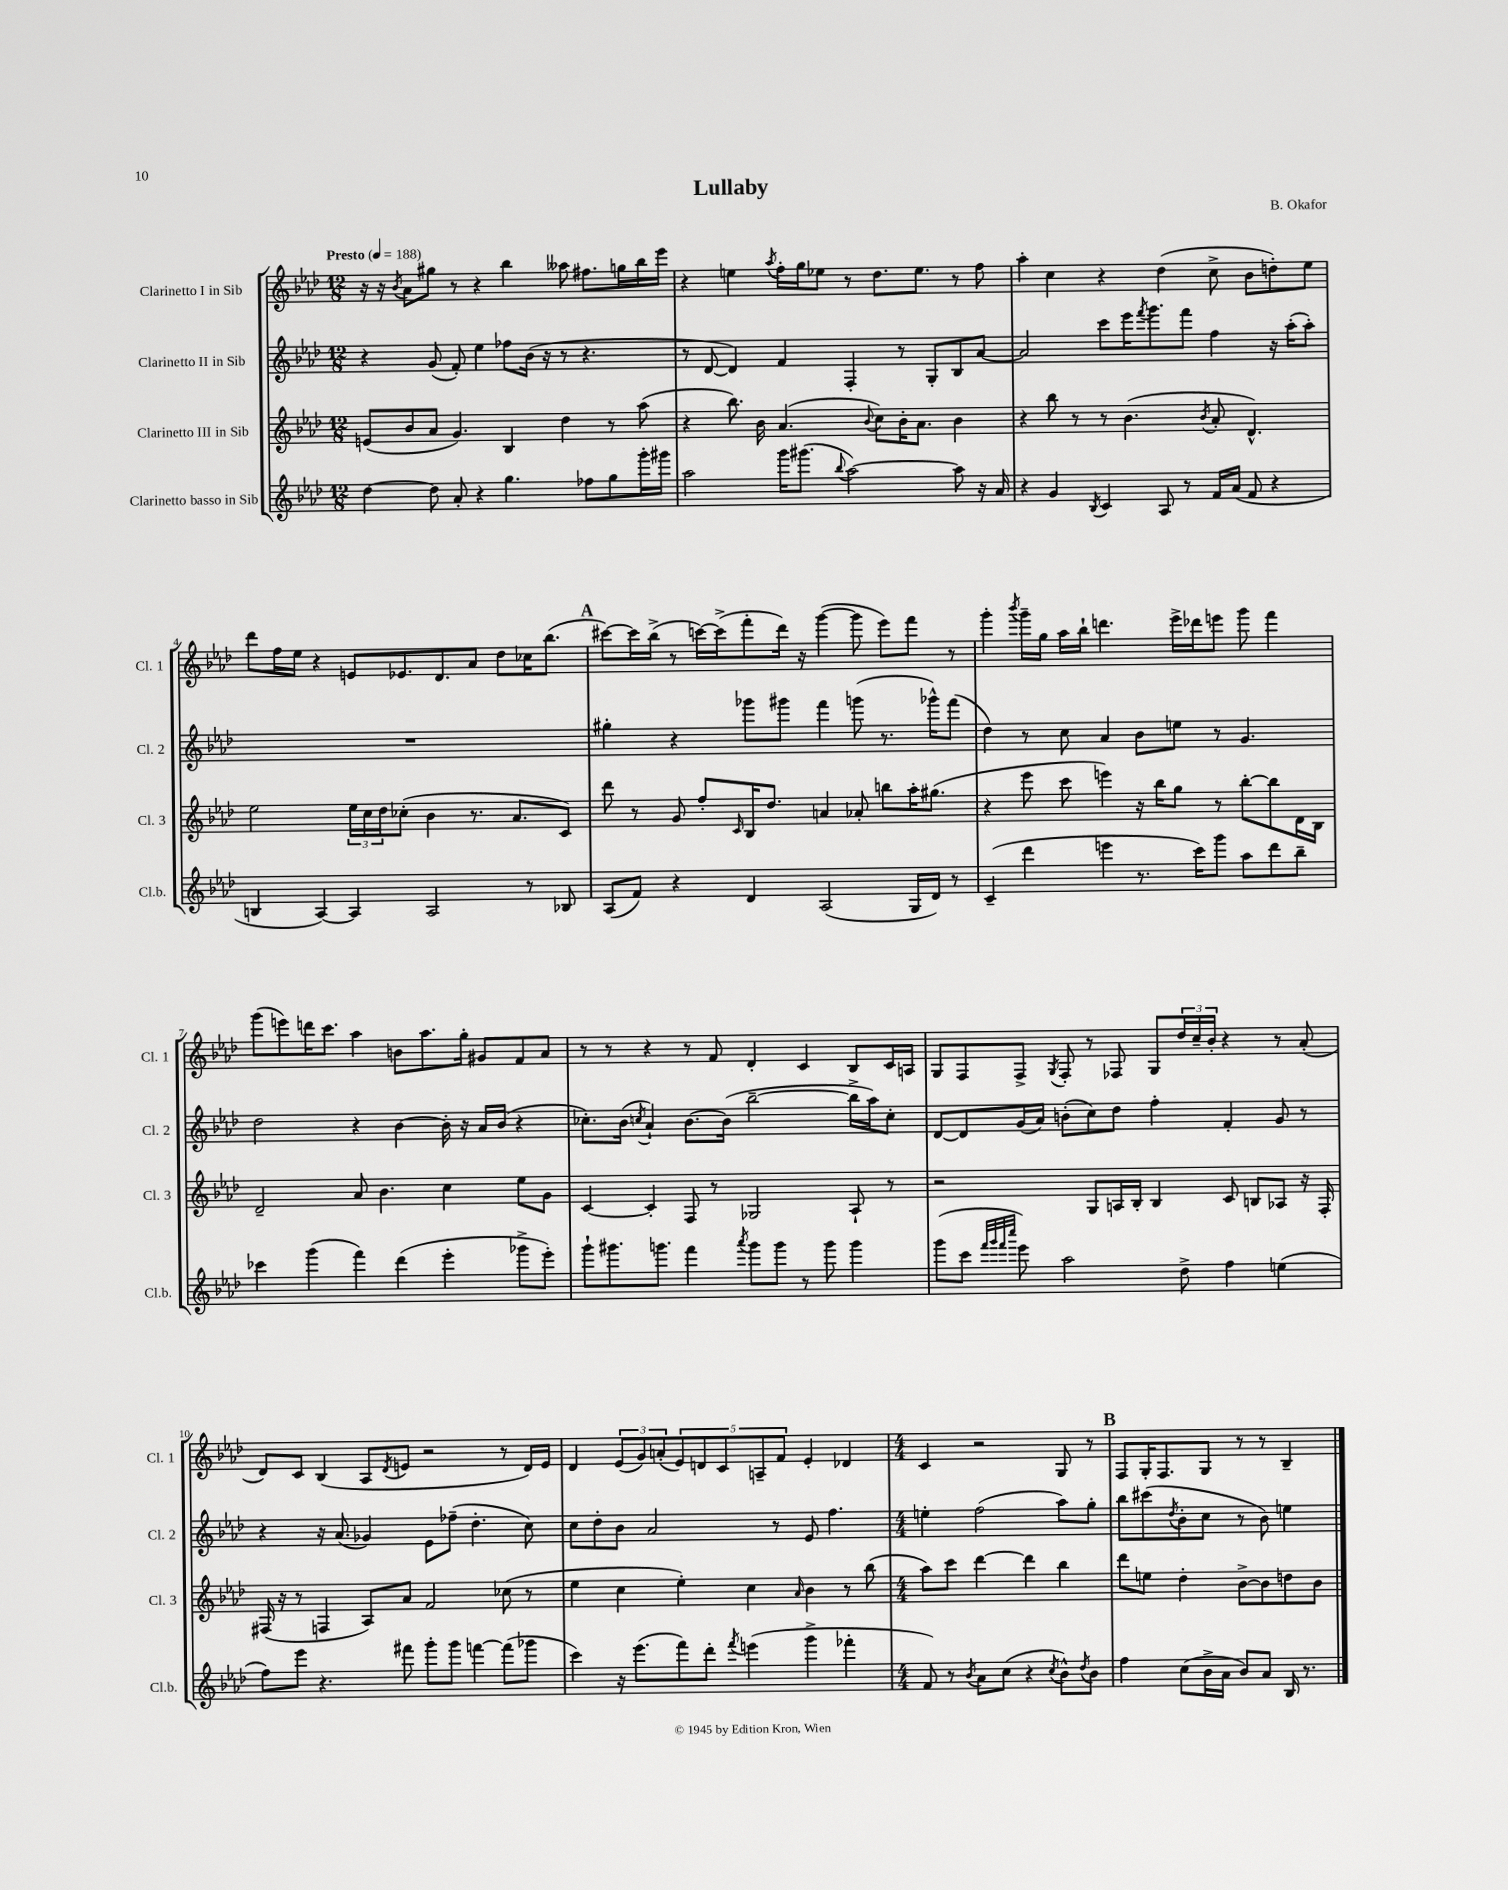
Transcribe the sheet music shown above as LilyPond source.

\header { title = "Lullaby" composer = "B. Okafor" }
<<
\new StaffGroup <<
\new Staff = "s0" \with { instrumentName = "Clarinetto I in Sib" shortInstrumentName = "Cl. 1" } {
    \clef treble \key aes \major \numericTimeSignature \time 12/8 \tempo "Presto" 4 = 188
    r16 r16 \acciaccatura { bes'8 } aes'8 gis''8 r8 r4 bes''4 aeses''8 fis''8. g''16 bes''16 ees'''16 |
    r4 e''4 \acciaccatura { aes''8 } f''16-. g''16 ees''8 r8 des''8. ees''8. r8 f''8 |
    aes''4-. c''4 r4 des''4( c''8-> bes'8 d''8-.) ees''8 |
    des'''8 f''16 ees''16 r4 e'8 ees'8. des'8. aes'8 des''8 ces''16 bes''8.( |
    \mark \markup { \bold "A" } cis'''8~) cis'''16 bes''16->( r8 c'''16~) c'''16->( f'''8-. des'''16) r16 g'''4~( g'''8 ees'''8) f'''8 r8 |
    g'''4-. \acciaccatura { bes'''8 } g'''16-- g''16 aes''16 bes''16-! d'''4. ees'''16-> des'''16 e'''8 g'''8 f'''4 |
    g'''8( e'''8) d'''16 c'''8. aes''4 b'8 aes''8. g''16-. gis'8 f'8 aes'8 |
    r8 r8 r4 r8 f'8 des'4-. c'4 bes8 c'16 a16 |
    g8 f8 f8-> \acciaccatura { g8 } f8-. r8 fes8 g8 \tuplet 3/2 { des''16 c''16-- bes'16-. } r4 r8 aes'8-.( |
    des'8) c'8 bes4( aes8 \acciaccatura { des'8 } e'8 r2 r8 des'16) e'16 |
    des'4 \tuplet 3/2 { ees'8( g'8) a'8-.( } \tuplet 5/4 { ees'8) d'8 c'8 a8-- f'8 } ees'4-. des'4 |
    \numericTimeSignature \time 4/4 c'4 r2 g8 r8 |
    \mark \markup { \bold "B" } f8 g16-. f8. g8 r8 r8 bes4-- \bar "|." |
}
\new Staff = "s1" \with { instrumentName = "Clarinetto II in Sib" shortInstrumentName = "Cl. 2" } {
    \clef treble \key aes \major \numericTimeSignature \time 12/8
    r4 g'8( f'8-.) ees''4 fes''8 bes'16( r16 r8 r4. |
    r8 des'8~ des'4) f'4 f4-. r8 g8-. bes8 aes'8~ |
    aes'2 c'''8 ees'''16 \acciaccatura { f'''8 } g'''8. f'''8 f''4 r16 aes''16-.( aes''8-.) |
    R1. |
    \mark \markup { \bold "A" } gis''4-. r4 ges'''8 gis'''8 f'''4 g'''8( r8. ges'''16-^) f'''8( |
    des''4) r8 c''8 aes'4 bes'8 e''8 r8 g'4. |
    des''2 r4 bes'4~ bes'16-. r16 aes'16 bes'16( r4 |
    ces''8.-.) bes'16( \acciaccatura { c''8 } aes'4-!) bes'8.~ bes'16( bes''2~-- bes''16-> aes''16) c''8-. |
    des'8~ des'8 g'16( aes'16) b'8-.( c''8) des''8 f''4-. f'4-. g'8 r8 |
    r4 r16 aes'8.( ges'4) ees'8 fes''8--( des''4.-. c''8) |
    c''8 des''8-. bes'8 aes'2 r8 ees'8 f''4. |
    \numericTimeSignature \time 4/4 e''4-. f''2( aes''8) g''8-. |
    \mark \markup { \bold "B" } bes''8 cis'''8( \acciaccatura { des''8 } bes'8-. c''8 r8 bes'8) e''4 \bar "|." |
}
\new Staff = "s2" \with { instrumentName = "Clarinetto III in Sib" shortInstrumentName = "Cl. 3" } {
    \clef treble \key aes \major \numericTimeSignature \time 12/8
    e'8( bes'8 aes'8 g'4.) bes4 des''4 r8 aes''8( |
    r4 bes''8.) bes'16 aes'4.( \appoggiatura { bes'8 } c''8) bes'16-. aes'8. bes'4 |
    r4 bes''8 r8 r8 bes'4.( \acciaccatura { bes'8 } aes'8-. des'4.-^) |
    ees''2 \tuplet 3/2 { ees''16 c''16 des''16 } ces''8-.( bes'4 r8. aes'8. c'8) |
    \mark \markup { \bold "A" } des'''8 r8 g'8 f''8-. \grace { c'16 } bes16 des''8. a'4 aes'8-. b''8 aes''16-. gis''8.( |
    r4 ees'''8 c'''8 e'''4) r16 bes''16 g''8 r8 bes''8~-. bes''8 des'16 bes16 |
    des'2-- aes'8 bes'4. c''4 ees''8 g'8 |
    c'4~ c'4-. f8 r8 ges2 aes8-! r8 |
    r2 g8 a16 bes16-. bes4 c'8 b8 aes8 r16 f16-. |
    fis16( r16 r8 f4 aes8) aes'8 f'2 ces''8( r8 |
    ees''4 c''4 ees''4-.) c''4 \grace { aes'16 } bes'4 r8 bes''8( |
    \numericTimeSignature \time 4/4 aes''8) c'''8 des'''4~ des'''4 bes''4 |
    \mark \markup { \bold "B" } des'''8 e''8 des''4-. bes'8~-> bes'8 d''8 bes'8 \bar "|." |
}
\new Staff = "s3" \with { instrumentName = "Clarinetto basso in Sib" shortInstrumentName = "Cl.b." } {
    \clef treble \key aes \major \numericTimeSignature \time 12/8
    des''4~ des''8 aes'8-. r4 g''4. fes''8 g''8 g'''16-. gis'''16 |
    aes''2 g'''16 gis'''8.( \appoggiatura { bes''8 } aes''2~) aes''8 r16 aes'16 |
    r4 g'4 \acciaccatura { bes8 } c'4 aes8 r8 f'16 aes'16( f'8 r4 |
    b4 aes4~) aes4 aes2 r8 bes8 |
    \mark \markup { \bold "A" } aes8( f'8) r4 des'4 aes2( g16 des'16) r8 |
    c'4--( des'''4 e'''4 r8. c'''16) g'''8 aes''8 des'''8 bes''8-- |
    ces'''4 g'''4( f'''4) des'''4( ees'''4-. ges'''8-> ees'''8-.) |
    g'''8-! gis'''8. g'''8. f'''4 \acciaccatura { aes'''8 } g'''8 g'''8 r8 g'''8 g'''4 |
    g'''8( c'''8 \grace { f'''32 g'''32 f'''32 c''''32 } ees'''8) aes''2 des''8-> f''4 e''4( |
    f''8) ees'''8 r4. fis'''8 g'''8-. g'''8 f'''4~ f'''8( ges'''8 |
    c'''4) r16 ees'''8.( f'''8) des'''8-. \acciaccatura { f'''8 } e'''4( g'''4-> fes'''4-. |
    \numericTimeSignature \time 4/4 f'8) r8 \acciaccatura { bes'8 } aes'8 c''8( r4 \acciaccatura { c''8 } bes'8-^) \acciaccatura { des''8 } bes'8 |
    \mark \markup { \bold "B" } f''4 c''8( bes'16-> aes'16 bes'8) aes'8 bes16 r8. \bar "|." |
}
>>
>>
